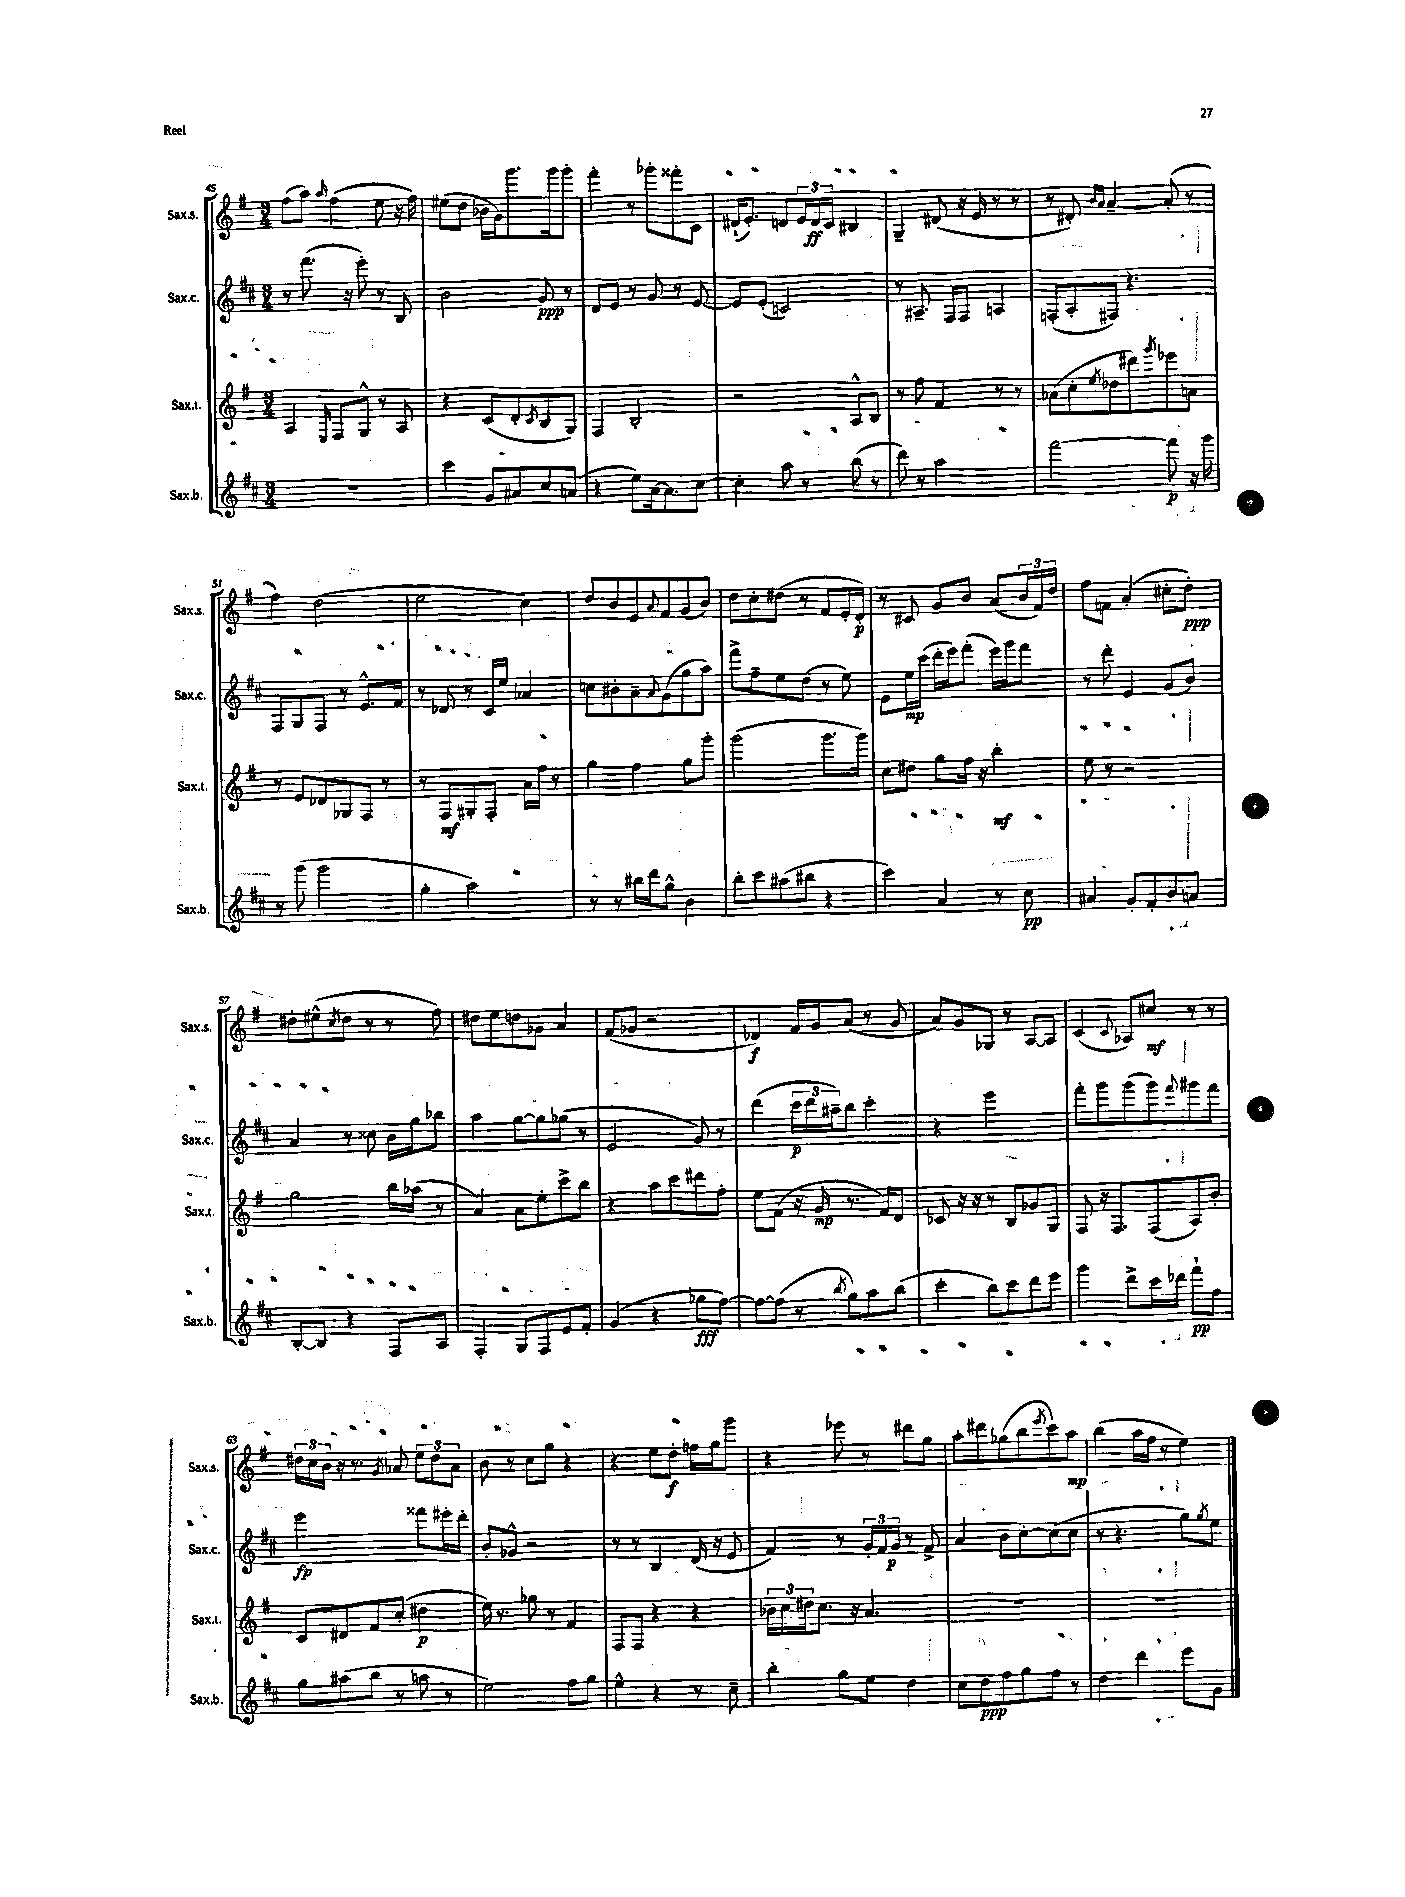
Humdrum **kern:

**kern	**kern	**kern	**kern
*staff4	*staff3	*staff2	*staff1
*clefG2	*clefG2	*clefG2	*clefG2
*k[f#c#]	*k[f#]	*k[f#c#]	*k[f#]
*M3/4	*M3/4	*M3/4	*M3/4
2.r	4A	8r	(8ff#
.	.	(8.fff#	8aa)
.	16qqE	.	16qqaa
.	8F#	.	(4ff#
.	.	16r	.
.	8G^^	8eee')	.
.	8r	8r	8ee
.	8A	8B	16r
.	.	.	16ff#)
=	=	=	=
4ccc#	4r	2b	(8ee#
.	.	.	8dd
8g	(8c	.	16b-
.	.	.	16g)
8a#	8d'	.	8.ggg
.	8qc	.	.
8cc#	8B	8g	.
.	.	.	16ggg
(8a	8G)	8r	8ggg'
=	=	=	=
4r	4F#	8d	4fff#'
.	.	8e	.
8ee)	2B'	8r	8r
[16a	.	8g	8ggg-'
8.a]	.	.	.
.	.	8r	8fff##'
[8cc#	.	[8e	8c
=	=	=	=
4cc#']	2r	8e]	(16d#`
.	.	.	8.e')
.	.	(8e'	.
8aa	.	2c)	8d
8r	.	.	24e
.	.	.	24d
.	.	.	24c
(8bb	8A^^	.	4B#
8r	8B	.	.
=	=	=	=
8ddd)	8r	8r	4G~
8r	8ff#	8.A#~	.
2aa	4f#	.	(8d#
.	.	16F#	.
.	.	8F#	16r
.	.	.	16e
.	8r	4A	8r
.	8r	.	8r
=	=	=	=
[2fff#	(8a-	(8F'	8r
.	8cc'	8A'	8d#')
.	.	.	16qqb
.	8qee	.	16qqa
.	8dd-	8F#)	[4a~
.	8ddd#)	4.r	.
.	8qggg	.	.
8fff#]	8eee-	.	(8a']
16r	8a	.	8r
16ggg	.	.	.
=	=	=	=
8r	8r	8F#	4ff#)
(8ggg	8e	8G	.
2ggg	8d-	8F#	(2dd
.	8G-	8r	.
.	8F#	8.e^^	.
.	8r	.	.
.	.	16f#	.
=	=	=	=
4gg'	8r	8r	2ee
.	8F#	8d-	.
2aa)	8G#'	8r	.
.	8F#'	16c#	.
.	.	16ee	.
.	16a	4a-	4cc)
.	16ff#	.	.
.	8r	.	.
=	=	=	=
8r	4gg	8cc	8dd
8r	.	8b#'	8b
16bb#	4ff#	8a~	8e
16ddd	.	.	.
.	.	8qqa	8qqa
8gg^^	.	(8g	8f#
4b	8gg	8gg	(8g
.	8ggg'	8aa)	8b)
=	=	=	=
8bb'	(2ggg	8fff#^	8dd
8ccc#	.	8ff#~	8cc'
(8aa#	.	8ee	(8dd#
8bb#	.	(8dd	8r
4r	8.ggg	8r	8f#
.	.	8ee)	16e'
.	16ggg)	.	16d')
=	=	=	=
4ccc#)	8cc	8e	8r
.	8dd#	16ee	8c#
.	.	(16ccc#	.
4a	8gg	16ddd'	8g
.	.	16eee)	.
.	16ff#	(8fff#'	8b
.	16r	.	.
8r	4bb'	16eee)	(8a
.	.	16ggg	.
8cc#	.	8fff#	24b
.	.	.	24f#)
.	.	.	24dd
=	=	=	=
4a#	8ee	8r	8ff#
.	8r	8ddd'	8f
8g'	2r	4e	(4a'
8f#'	.	.	.
8b	.	(8g	8cc#'
8a	.	8b)	8dd')
=	=	=	=
[8B'	2gg	4a	8dd#'
8B]	.	.	(8ee#^^
.	.	.	8qcc
4r	.	8r	8dd#
.	.	8cc##	8r
8F#	16bb	16b	8r
.	(16aa-	16gg	.
8A	8r	8bb-	8ff#)
=	=	=	=
4F#'	4a)	4aa	8dd#
.	.	.	8ee
8G	8a	[8gg	8dd
8F#	8ee'	8gg]	8g-
8e	8ccc^	(8gg-	4a
8f#'	8bb	8r	.
=	=	=	=
(4g	4r	2e	(8f#
.	.	.	8g-
4r	8aa	.	2r
.	8ccc	.	.
8gg-	8ddd#	8g)	.
[8ff#)	8ff#'	8r	.
=	=	=	=
8ff#_	8ee	(4ddd	4d-)
(8ff#]	(8f#	.	.
8r	16r	24ccc#	16f#
.	.	24ddd	.
.	16g	.	16g
.	.	24aa#~)	.
8qbb	.	.	.
8gg)	8.r	8bb	(8a
8aa	.	4ccc#'	8r
.	16f#)	.	.
(8bb	8d	.	8g
=	=	=	=
4ccc#'	8c-	4r	8a)
.	16r	.	8g
.	16r	.	.
8bb)	8r	2eee	8G-
8ccc#	8B	.	8r
8ddd	8g-	.	[8A
8eee	8G	.	8A]
=	=	=	=
4ggg	8F#	8fff#'	(4c
.	16r	8ggg	.
.	8.F#	.	.
.	.	.	8qqc
8ddd^	.	(8ggg	8A-)
16ccc#	(8F#	8ggg)	8cc#
16ddd-	.	.	.
.	.	8qqfff#	.
8fff#`	8A)	8ggg#	8r
8ff#	8b'	8fff#	8r
=	=	=	=
8gg	8c	2eee	24dd#
.	.	.	24cc
.	.	.	24b
(8aa#	8d#	.	16r
.	.	.	8.r
8bb	8f#	.	.
.	.	.	8qg
8r	(8cc'	.	8a-
8aa	4dd#	8fff##	12ee
.	.	.	12dd#
8r	.	16eee#'	.
.	.	.	12a-
.	.	16ddd'	.
=	=	=	=
2ee)	16ee)	8b'	8b
.	8.r	.	.
.	.	8g-^^	8r
.	8gg-	2r	8cc
.	8r	.	8gg
8ff#	4f#	.	4r
8gg	.	.	.
=	=	=	=
4ee^^	8F#	8r	4r
.	8F#	8r	.
4r	4r	4B	8ee
.	.	.	8dd'
8r	4r	(16d	16ff
.	.	16r	16gg
8cc#~	.	8e	8ggg
=	=	=	=
4bb'	24b-	4f#)	4r
.	24cc	.	.
.	24dd#	.	.
.	8.cc	.	.
8gg	.	8r	8eee-
.	16r	.	.
8ee	4.a	24g'	8r
.	.	24f#	.
.	.	24g	.
4dd	.	8r	8ddd#
.	.	8f#^	8gg
=	=	=	=
8cc#	2.r	4a	8aa'
8dd	.	.	8ddd#
8ff#	.	8b	(8gg-
8gg	.	[8cc#'	8bb
.	.	.	8qeee
8ff#	.	(8cc#]	8ccc)
8r	.	8cc#	8aa
=	=	=	=
4dd	2.r	8r	(4bb
.	.	4.r	.
4ddd	.	.	16aa
.	.	.	16ff#
.	.	.	8r
8eee	.	8gg)	4ee)
.	.	8qgg	.
8g	.	8ee	.
==	==	==	==
*-	*-	*-	*-
